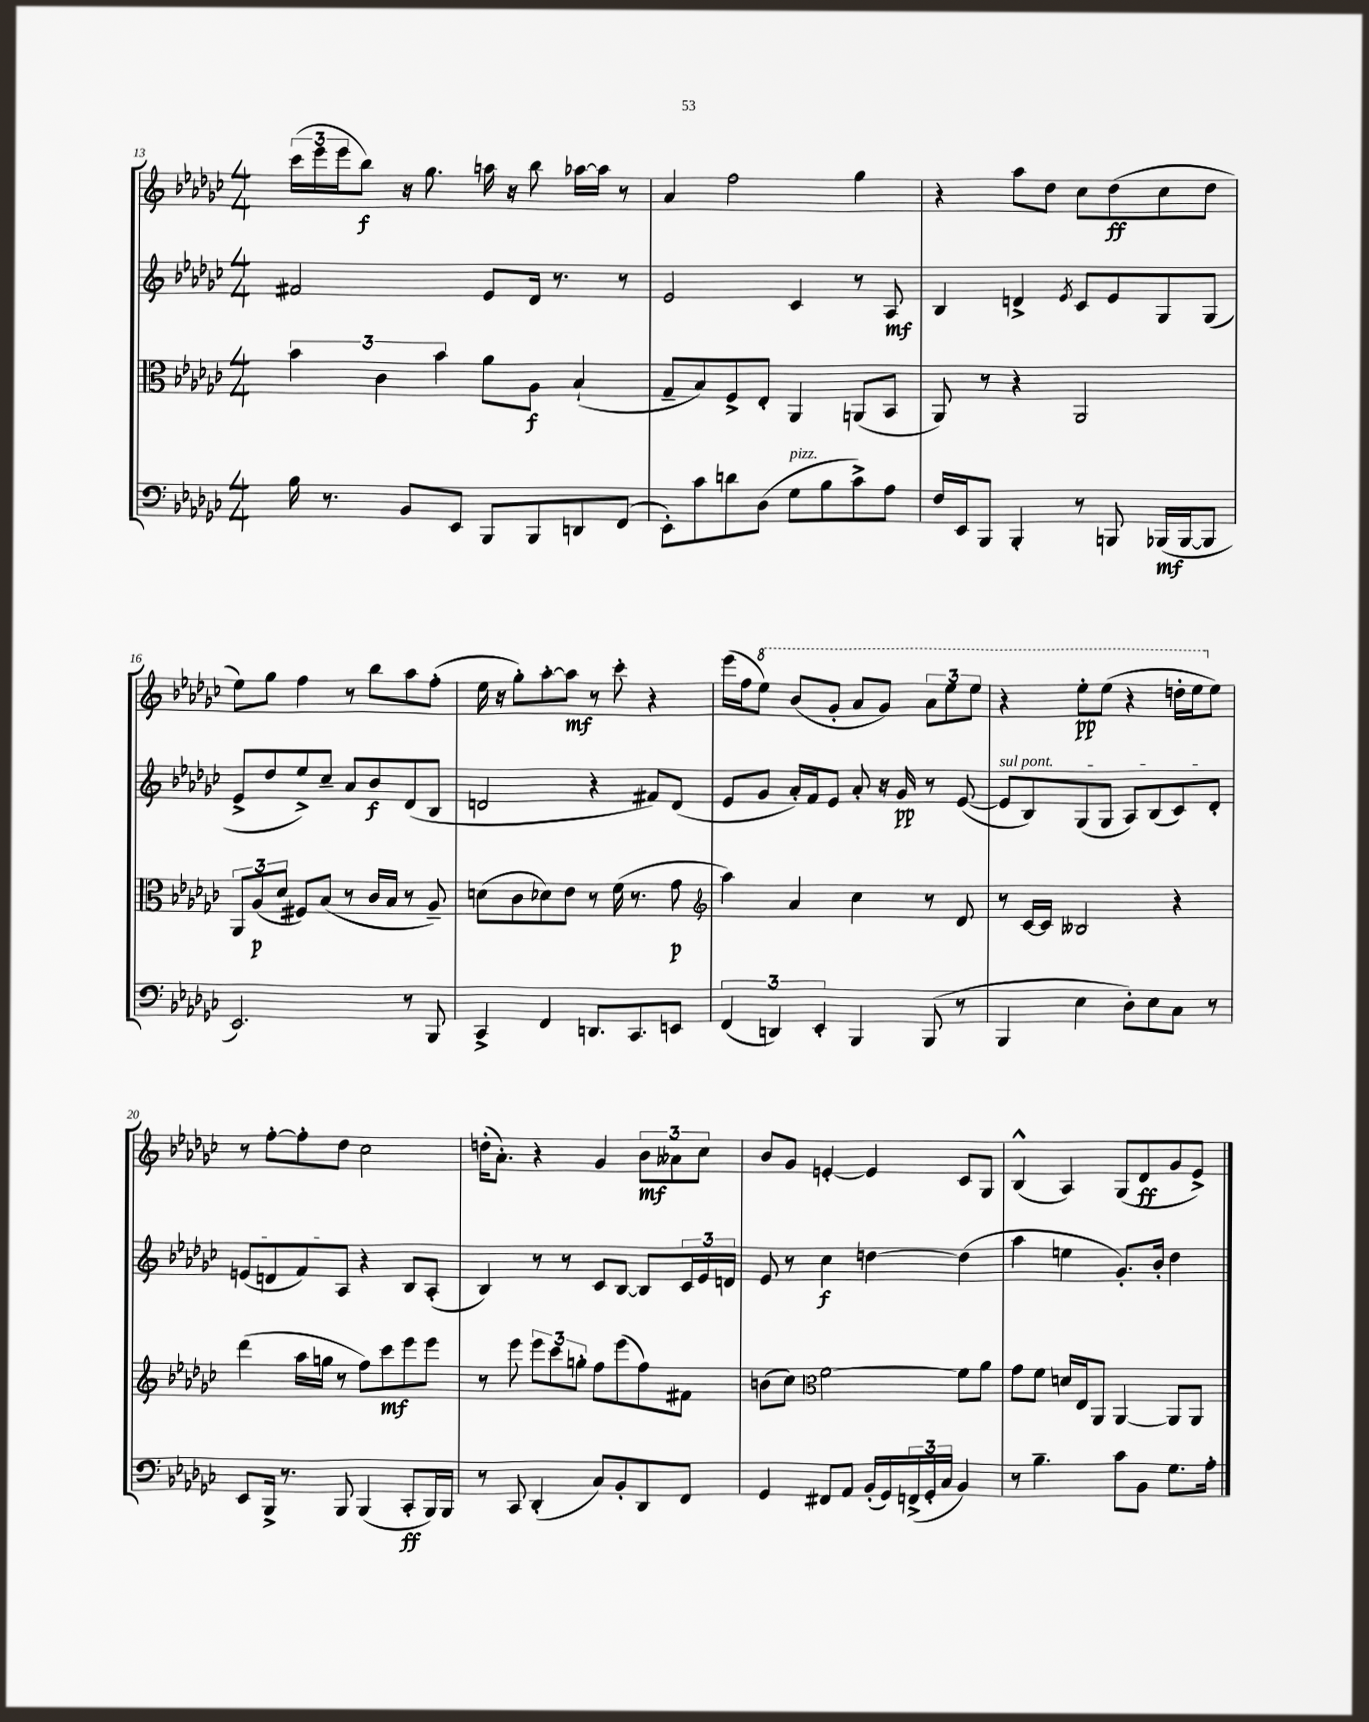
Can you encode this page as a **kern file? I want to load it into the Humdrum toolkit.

**kern	**dynam	**kern	**dynam	**kern	**dynam	**kern	**dynam
*part4	*part4	*part3	*part3	*part2	*part2	*part1	*part1
*staff4	*staff4	*staff3	*staff3	*staff2	*staff2	*staff1	*staff1
*clefF4	*	*clefC3	*	*clefG2	*	*clefG2	*
*k[b-e-a-d-g-c-]	*	*k[b-e-a-d-g-c-]	*	*k[b-e-a-d-g-c-]	*	*k[b-e-a-d-g-c-]	*
*M4/4	*	*M4/4	*	*M4/4	*	*M4/4	*
=13	=13	=13	=13	=13	=13	=13	=13
16B-\	.	6b-\	.	2f#X/	.	(24ccc-\LL	.
.	.	.	.	.	.	24eee-\	.
8.r	.	.	.	.	.	.	.
.	.	.	.	.	.	24eee-\J	.
.	.	.	.	.	.	8bb-\J)	f
.	.	6c-\	.	.	.	.	.
8BB-/L	.	.	.	.	.	16r	.
.	.	.	.	.	.	8.gg-\	.
.	.	6b-\	.	.	.	.	.
8EE-/J	.	.	.	.	.	.	.
8BBB-/L	.	8a-\L	.	8e-/L	.	16aan\	.
.	.	.	.	.	.	16r	.
8BBB-/	.	8A-\J	f	16d-/Jk	.	8bb-\	.
.	.	.	.	8.r	.	.	.
8DDn/	.	(4B-`/	.	.	.	[16aa-X\LL	.
.	.	.	.	.	.	16aa-\JJ]	.
(8FF/J	.	.	.	8r	.	8r	.
=14	=14	=14	=14	=14	=14	=14	=14
8EE-'\L)	.	8G-~/L	.	2e-/	.	4a-/	.
8c-\	.	8B-/)	.	.	.	.	.
8dn\	.	8F^/	.	.	.	2ff\	.
(8D-\J	.	8E-'/J	.	.	.	.	.
!LO:TX:a:i:t=pizz.	!	!	!	!	!	!	!
8G-\L	.	4AA-/	.	4c-/	.	.	.
8B-\	.	.	.	.	.	.	.
8c-^\)	.	(8AAn/L	.	8r	.	4gg-\	.
8A-\J	.	8BB-/J	.	8A-/	mf	.	.
=15	=15	=15	=15	=15	=15	=15	=15
16F/LL	.	8AA-/)	.	4B-/	.	4r	.
16EE-/J	.	.	.	.	.	.	.
8BBB-/J	.	8r	.	.	.	.	.
4BBB-'/	.	4r	.	4dn^/	.	8aa-\L	.
.	.	.	.	.	.	8dd-\J	.
.	.	.	.	8qe-/	.	.	.
8r	.	2AA-/	.	8c-/L	.	8cc-\L	.
8BBBn/	.	.	.	8e-/	.	(8dd-\	ff
(16BBB-X/LL	mf	.	.	8G-/	.	8cc-\	.
[16BBB-/J	.	.	.	.	.	.	.
8BBB-/J]	.	.	.	(8G-/J	.	8dd-\J	.
!!LO:LB:g=z
=16	=16	=16	=16	=16	=16	=16	=16
2.EE-/)	.	12AA-/L	.	8e-^/L	.	8ee-\L)	.
.	.	(12A-/	p	.	.	.	.
.	.	.	.	8dd-/	.	8gg-\J	.
.	.	12d-/J	.	.	.	.	.
.	.	8F#X/L)	.	8ee-^/)	.	4ff\	.
.	.	(8B-/J	.	8cc-~/J	.	.	.
.	.	8r	.	8a-/L	.	8r	.
.	.	16c-/LL	.	8b-/	f	8bb-\L	.
.	.	16B-/JJ	.	.	.	.	.
8r	.	8r	.	(8d-/	.	8aa-\	.
8BBB-/	.	8A-~/)	.	8B-/J	.	(8ff'\J	.
=17	=17	=17	=17	=17	=17	=17	=17
4CC-^/	.	(8dn\L	.	2dn/	.	16ee-\	.
.	.	.	.	.	.	16r	.
.	.	8c-\	.	.	.	8gg-'\L)	.
4FF/	.	8d-X\)	.	.	.	[8aa-'\	.
.	.	8e-\J	.	.	.	8aa-\J]	mf
8.DDn/L	.	8r	.	4r	.	8r	.
.	.	(16f\	.	.	.	8ccc-'\	.
8.CC-/	.	8.r	.	.	.	.	.
.	.	.	.	8f#X/L)	.	4r	.
8EEn/J	.	8g-\	p	(8d/J	.	.	.
=18	=18	=18	=18	=18	=18	=18	=18
*	*	*clefG2	*	*	*	*	*
(6FF/	.	4aa-\)	.	8e-/L	.	(16eee-\LL	.
.	.	.	.	.	.	16ff\J	.
*	*	*	*	*	*	*8va	*
.	.	.	.	8g-/J	.	8eee-\J)	.
6DDn/)	.	.	.	.	.	.	.
.	.	4a-/	.	16a-'/LL)	.	(8bb-/L	.
.	.	.	.	16f/J	.	.	.
6EE-'/	.	.	.	.	.	.	.
.	.	.	.	8e-/J	.	8gg-'/J	.
4BBB-/	.	4cc-\	.	8a-'/	.	8aa-/L	.
.	.	.	.	16r	.	8gg-/J)	.
.	.	.	.	16g-/	pp	.	.
(8BBB-/	.	8r	.	8r	.	12aa-\L	.
.	.	.	.	.	.	12eee-\	.
8r	.	8d-/	.	([8e-/	.	.	.
.	.	.	.	.	.	12eee-\J	.
=19	=19	=19	=19	=19	=19	=19	=19
!	!	!	!	!LO:TX:a:i:t=sul pont.	!	!	!
4BBB-/	.	8r	.	8e-/L]	.	4r	.
.	.	[16c-/LL	.	8B-/)	.	.	.
.	.	16c-/JJ]	.	.	.	.	.
4E-\	.	2B--X/	.	(8G-/	.	8eee-'\L	pp
.	.	.	.	8G-/J	.	(8eee-\J	.
8D-'\L)	.	.	.	8A-/L)	.	4r	.
8E-\	.	.	.	(8B-/	.	.	.
8C-\J	.	4r	.	8c-/)	.	16dddn'\LL	.
.	.	.	.	.	.	16eee-\J	.
*	*	*	*	*	*	*X8va	*
8r	.	.	.	8d-'/J	.	8ee-\J)	.
!!LO:LB:g=z
=20	=20	=20	=20	=20	=20	=20	=20
8EE-/L	.	(4ddd-\	.	(8en/L	.	8r	.
16BBB-^/Jk	.	.	.	8dn/	.	[8ff'\L	.
8.r	.	.	.	.	.	.	.
.	.	16aa-\LL	.	8f/)	.	8ff'\]	.
.	.	16ggn\JJ	.	.	.	.	.
8BBB-/	.	8r	.	8A-/J	.	8dd-\J	.
(4BBB-/	.	8ff\L)	.	4r	.	2cc-\	.
.	.	8ccc-\	mf	.	.	.	.
8CC-'/L	ff	8eee-\	.	8B-/L	.	.	.
16BBB-/L)	.	8eee-\J	.	(8A-'/J	.	.	.
16BBB-/JJ	.	.	.	.	.	.	.
=21	=21	=21	=21	=21	=21	=21	=21
8r	.	8r	.	4B-/)	.	(16ddn'\KL	.
.	.	.	.	.	.	8.a-'\J)	.
8CC-/	.	8eee-\	.	.	.	.	.
(4DD-'/	.	12eee-\L	.	8r	.	4r	.
.	.	12ccc-\	.	.	.	.	.
.	.	.	.	8r	.	.	.
.	.	12ggn'\J	.	.	.	.	.
8C-/L)	.	8ff\L	.	8c-/L	.	4g-/	.
8BB-'/	.	(8eee-\	.	[8B-/J	.	.	.
8DD-/	.	8ff\)	.	8B-/L]	.	12b-\L	mf
.	.	.	.	.	.	12a--X\	.
8FF/J	.	8f#X\J	.	24c-/L	.	.	.
.	.	.	.	24e-/	.	12cc-\J	.
.	.	.	.	24dn/JJ	.	.	.
=22	=22	=22	=22	=22	=22	=22	=22
4GG-/	.	(8bn\L	.	8e-/	.	8b-/L	.
.	.	8cc-\J)	.	8r	.	8g-/J	.
*	*	*clefC3	*	*	*	*	*
8FF#X/L	.	[2f\	.	4cc-\	f	[4en'/	.
8AA-/J	.	.	.	.	.	.	.
(16BB-'/LL	.	.	.	[4ddn\	.	4e/]	.
16GG-/)	.	.	.	.	.	.	.
(24FFn^/	.	.	.	.	.	.	.
24GG-'/	.	.	.	.	.	.	.
24C-/JJ	.	.	.	.	.	.	.
4BB-/)	.	8f\L]	.	(4dd\]	.	8c-/L	.
.	.	8a-\J	.	.	.	8G-/J	.
=23	=23	=23	=23	=23	=23	=23	=23
8r	.	8g-\L	.	4aa-\	.	(4B-^^/	.
4.B-~\	.	8f\J	.	.	.	.	.
.	.	16dn/LL	.	4een\	.	4A-/)	.
.	.	16E-/J	.	.	.	.	.
.	.	8AA-/J	.	.	.	.	.
8c-\L	.	[4AA-/	.	8.g-'/L)	.	(8G-/L	.
8BB-\J	.	.	.	.	.	8d-/	ff
.	.	.	.	16b-'/Jk	.	.	.
8.G-\L	.	8AA-/L]	.	4dd-\	.	8g-/	.
.	.	8AA-/J	.	.	.	8e-^/J)	.
16A-'\Jk	.	.	.	.	.	.	.
==	==	==	==	==	==	==	==
*-	*-	*-	*-	*-	*-	*-	*-
